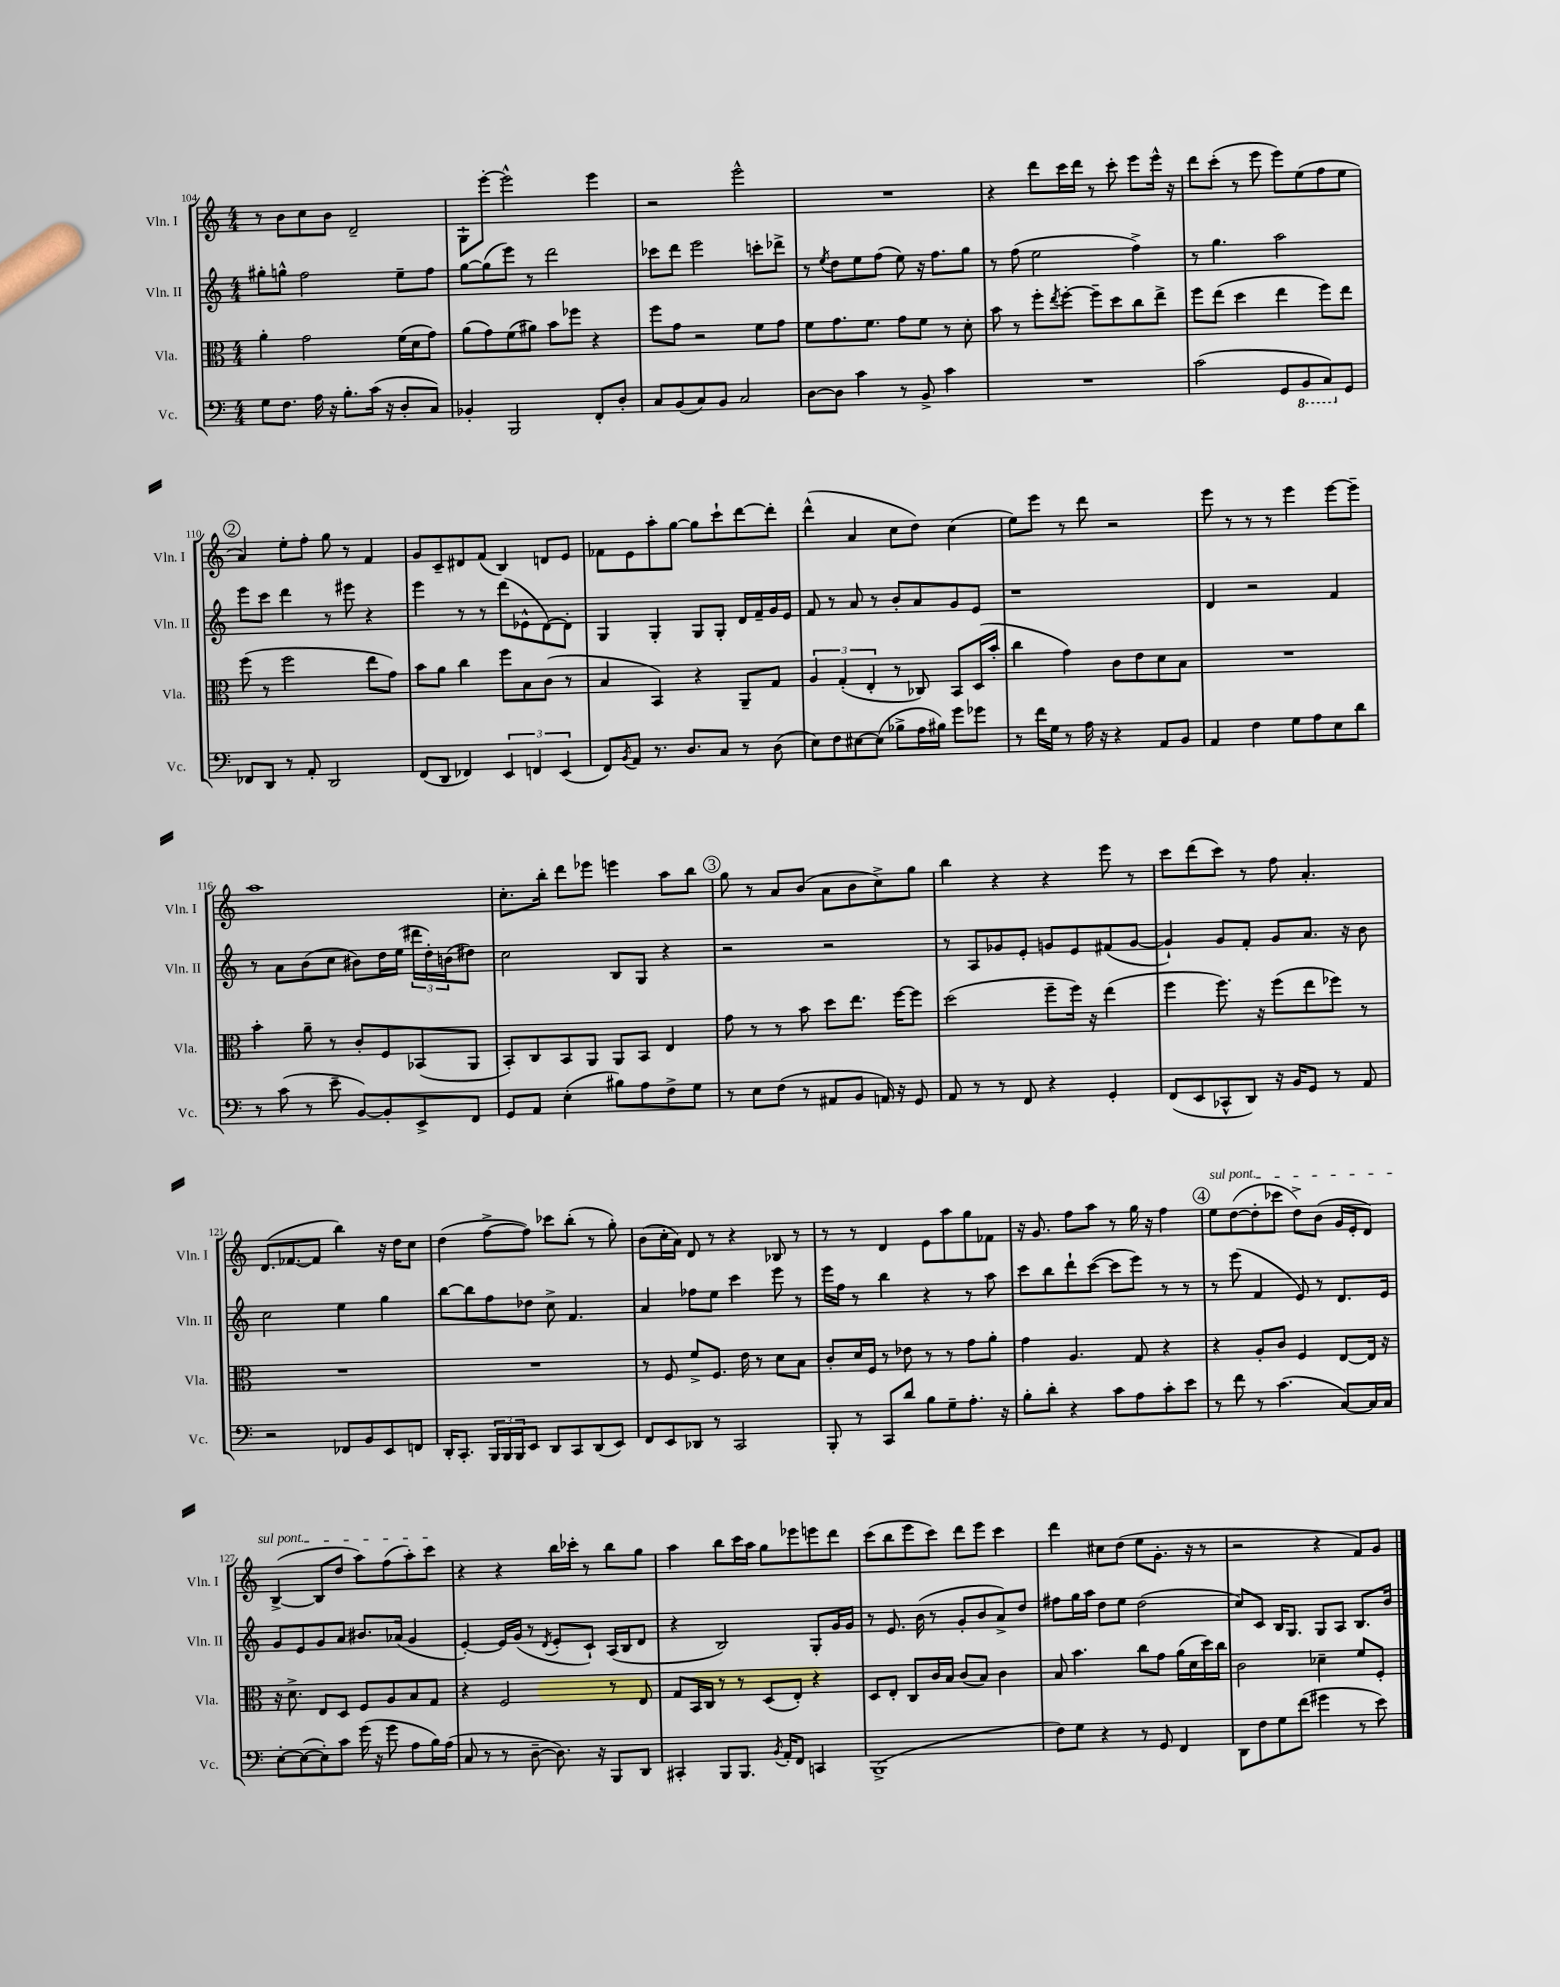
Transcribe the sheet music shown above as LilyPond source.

<<
\new StaffGroup <<
\new Staff = "s0" \with { instrumentName = "Vln. I" shortInstrumentName = "Vln. I" } {
    \clef treble \key c \major \numericTimeSignature \time 4/4
    r8 b'8 c''8 b'8 d'2-- |
    g8-! e'''8~-. e'''2-^ e'''4 |
    r2 e'''2-^ |
    R1 |
    r4 d'''8 c'''16 d'''16 r8 c'''8-. e'''8 e'''16-^ r16 |
    d'''8 c'''8-.( r8 e'''8 e'''8) e''8( f''8 e''8 |
    \mark \markup { \circle "2" } a'4) e''8-. f''8-. g''8 r8 f'4 |
    g'8 c'8-- dis'8 f'8( b4) d'8 e'8 |
    fes'8 e'8 a''8-. g''8~ g''8 c'''8-! d'''8~ d'''8-. |
    d'''4-^( a'4 c''8 d''8) c''4( |
    e''8) e'''8 r8 d'''8 r2 |
    e'''8 r8 r8 r8 e'''4 e'''8~ e'''8-- |
    a''1 |
    c''8.-. b''16-. d'''8 ees'''8 e'''4 a''8 b''8 |
    \mark \markup { \circle "3" } g''8 r8 a'8 b'8( a'8 b'8 c''8->) g''8 |
    b''4 r4 r4 e'''8 r8 |
    c'''8 d'''8( c'''8) r8 f''8 a'4.-. |
    d'8.( fes'8.~ fes'8 b''4) r16 d''16 c''8 |
    d''4( f''8~-> f''8) ces'''8 b''8-.( r8 g''8-.) |
    b'8( c''16-. a'16) d'8 r8 r4 bes8 r8 |
    r8 r8 d'4 e'8 a''8 g''8 fes'8 |
    r16 g'8. f''8 a''8 r8 g''16 r16 f''4 |
    \mark \markup { \circle "4" } \once \override TextSpanner.bound-details.left.text = \markup { \italic "sul pont." } e''8\startTextSpan d''8~( d''8-. ces'''8 d''8->) b'8( g'16 e'16-. d'8) |
    b4~->( b8 d''8 a''8) f''8( a''8-.) c'''8\stopTextSpan |
    r4 r4 b''16 ces'''16-. r8 b''8 g''8 |
    a''4 b''8 c'''16 a''16 g''8 ees'''8 e'''8 d'''8 |
    c'''8( b''8 e'''8 c'''8) d'''8 e'''8 c'''4 |
    d'''4 cis''8 d''8( e''8 g'8.-. r16 r8 |
    r2 r4 f'8) g'8 \bar "|." |
}
\new Staff = "s1" \with { instrumentName = "Vln. II" shortInstrumentName = "Vln. II" } {
    \clef treble \key c \major \numericTimeSignature \time 4/4
    gis''8-. g''8-^ f''2 e''8-- f''8 |
    g''8~ g''8( e'''8) r8 d'''2 |
    ces'''8 d'''8 e'''2 c'''8-. des'''8-> |
    r8 \acciaccatura { e''8 } d''8 e''8 f''8( e''8) r16 f''8. g''8 |
    r8 f''8( e''2 f''4->) |
    r8 g''4. a''2 |
    \mark \markup { \circle "2" } e'''8 c'''8 d'''4 r8 eis'''8 r4 |
    e'''4 r8 r8 d'''8( ees'8-^ d'8~) d'8-. |
    g4 g4-. g8 g8-. d'16 f'16-- g'16 e'16 |
    f'8 r8 a'8 r8 b'8-. a'8 g'8 e'8 |
    r1 |
    d'4 r2 f'4 |
    r8 a'8 b'8( c''8 bis'8) d''16 e''16( \tuplet 3/2 { dis'''16 d''16-.) b'16( } dis''8) |
    c''2 b8 g8 r4 |
    \mark \markup { \circle "3" } r2 r2 |
    r8 a8 ges'8 e'8-. g'8 e'8 fis'8( g'8~ |
    g'4-!) g'8 f'8-. g'8 a'8. r16 b'8 |
    c''2 e''4 g''4 |
    b''8~ b''8 f''8 des''8 c''8-> f'4. |
    a'4 fes''8 e''8 c'''4 e'''8 r8 |
    e'''16 f''16 r8 b''4 r4 r8 a''8 |
    c'''8 b''8 d'''8-! c'''8~( c'''8 e'''8) r8 r8 |
    \mark \markup { \circle "4" } r8 e'''8( f'4 e'8) r8 d'8. e'16 |
    g'8 e'8 g'8 a'8 bis'8. aes'16( g'4 |
    e'4~-.) e'16 g'16( r8 \acciaccatura { d'8 } e'8-. c'8-!) a16( b16 d'8 |
    r4 b2) g8-. g'16 g'16 |
    r8 e'8. b'16( r8 g'8-. b'8 a'8->) d''8 |
    fis''8 g''16 a''16 d''8 e''8 d''2( |
    c''8) c'8 b16 g8. g8 a8 b8. b'16 \bar "|." |
}
\new Staff = "s2" \with { instrumentName = "Vla." shortInstrumentName = "Vla." } {
    \clef alto \key c \major \numericTimeSignature \time 4/4
    a'4-. g'2 f'16( d'16 g'8) |
    a'8( g'8) f'8( ais'8) b'8 fes''8 r4 |
    f''8 g'8 r2 f'8 g'8 |
    f'8 g'8. f'8. g'8 f'8 r8 d'8-. |
    b'8 r8 f''8-. \acciaccatura { e''8 } f''8~-. f''8-- d''8 c''8 e''8-> |
    f''8 e''8( d''4 e''4 f''8) e''8 |
    \mark \markup { \circle "2" } f''8( r8 f''2 e''8 g'8) |
    b'8 a'8 c''4 f''8 b8 c'8( r8 |
    b4 b,4) r4 a,8-- g8 |
    \tuplet 3/2 { a4 g4-.( e4-. } r8 ces8) b,8 d16( b'16-. |
    c''4 g'4) c'8 e'8 d'8 b8 |
    R1 |
    b'4-. a'8-- r8 c'8-. f8 bes,8( a,8 |
    b,8-.) c8 b,8 a,8 a,8 b,8 e4 |
    \mark \markup { \circle "3" } g'8 r8 r8 b'8 d''8 e''8. f''16~ f''8 |
    d''2( f''8-- f''16) r16 e''4( |
    f''4 f''8.) r16 f''8( e''8 fes''8) r8 |
    R1 |
    R1 |
    r8 f8 f'8-> f8. e'16 r8 d'8 b8 |
    c'8-. d'16 f16 r8 ees'8 r8 r8 g'8 a'8-. |
    g'4 a4. g8 r4 |
    \mark \markup { \circle "4" } r4 a8-. c'8 f4 e8~ e16 r16 |
    r16 d'8.-> e8 d8 f8 a8 b8 g8 |
    r4 f2 r8 e8 |
    g8 b,16 c16 r8 r8 d8( e8-.) r4 |
    d8 e8-. c8 c'16 b16 c'8( b8) c'4 |
    b8 b'4. c''8 g'8 a'16( d'16 d''16) c''16 |
    c'2 des'4-- f'8 f8-. \bar "|." |
}
\new Staff = "s3" \with { instrumentName = "Vc." shortInstrumentName = "Vc." } {
    \clef bass \key c \major \numericTimeSignature \time 4/4
    g8 f8. a16 r16 b8.-. c'16( r16 d8-. c8) |
    bes,4-. b,,2 f,8-. d8-. |
    c8 b,8( c8) b,8 c2 |
    d8~ d8 c'4 r8 b,8-> c'4 |
    R1 |
    c'2( g,8 \ottava #-1 b,,8 c,8) \ottava #0 g,8 |
    \mark \markup { \circle "2" } fes,8 d,8 r8 a,8-. d,2 |
    f,8( d,8 fes,4) \tuplet 3/2 { e,4 f,4 e,4( } |
    f,8) \acciaccatura { b,8 } a,8 r8. d8. c8 r8 d8( |
    e8) f8 eis8~ eis8( bes8-> a16 bis16) g'8 ges'8 |
    r8 f'16 g16 r8 a16 r16 r4 a,8 b,8 |
    a,4 f4 g8 a8 e8 d'8 |
    r8 c'8( r8 e'8-- b,8~) b,8-. e,8-> f,8 |
    g,8 a,8 e4-.( bis8) a8 f8-> g8 |
    \mark \markup { \circle "3" } r8 e8 f8( r8 ais,8 b,8 a,16) r16 g,8 |
    a,8 r8 r8 f,8 r4 g,4-. |
    f,8( e,8 ces,8-^ d,8) r16 b,16 g,8 r8 a,8 |
    r2 fes,8 b,8 e,8 f,8 |
    d,16-. c,8.-. \tuplet 3/2 { b,,16 b,,16 b,,16 } e,8 d,8 c,8 d,8( e,8) |
    f,8 e,8 des,8 r8 c,2 |
    b,,8-. r8 c,8 d'8 b8 g8-- a8.-. r16 |
    b8-. d'8-. r4 c'8 a8 c'8-. e'8 |
    \mark \markup { \circle "4" } r8 f'8 r8 c'4.( c8~) c16 c16 |
    e8~-. e8~( e8-.) c'8 g'16( r16 g'8 a8 b16) a16( |
    c8 r8 r8 d8~-- d8.) r16 b,,8 d,8 |
    cis,4-. b,,8 b,,8. \acciaccatura { b,8 } a,16-. f,8 c,4 |
    b,,1->( |
    f8) g8 r4 r8 g,8 f,4 |
    d,8 f8 g8 f'8( gis'4 r8 e'8) \bar "|." |
}
>>
>>
\layout { \context { \Score currentBarNumber = #104 } }
